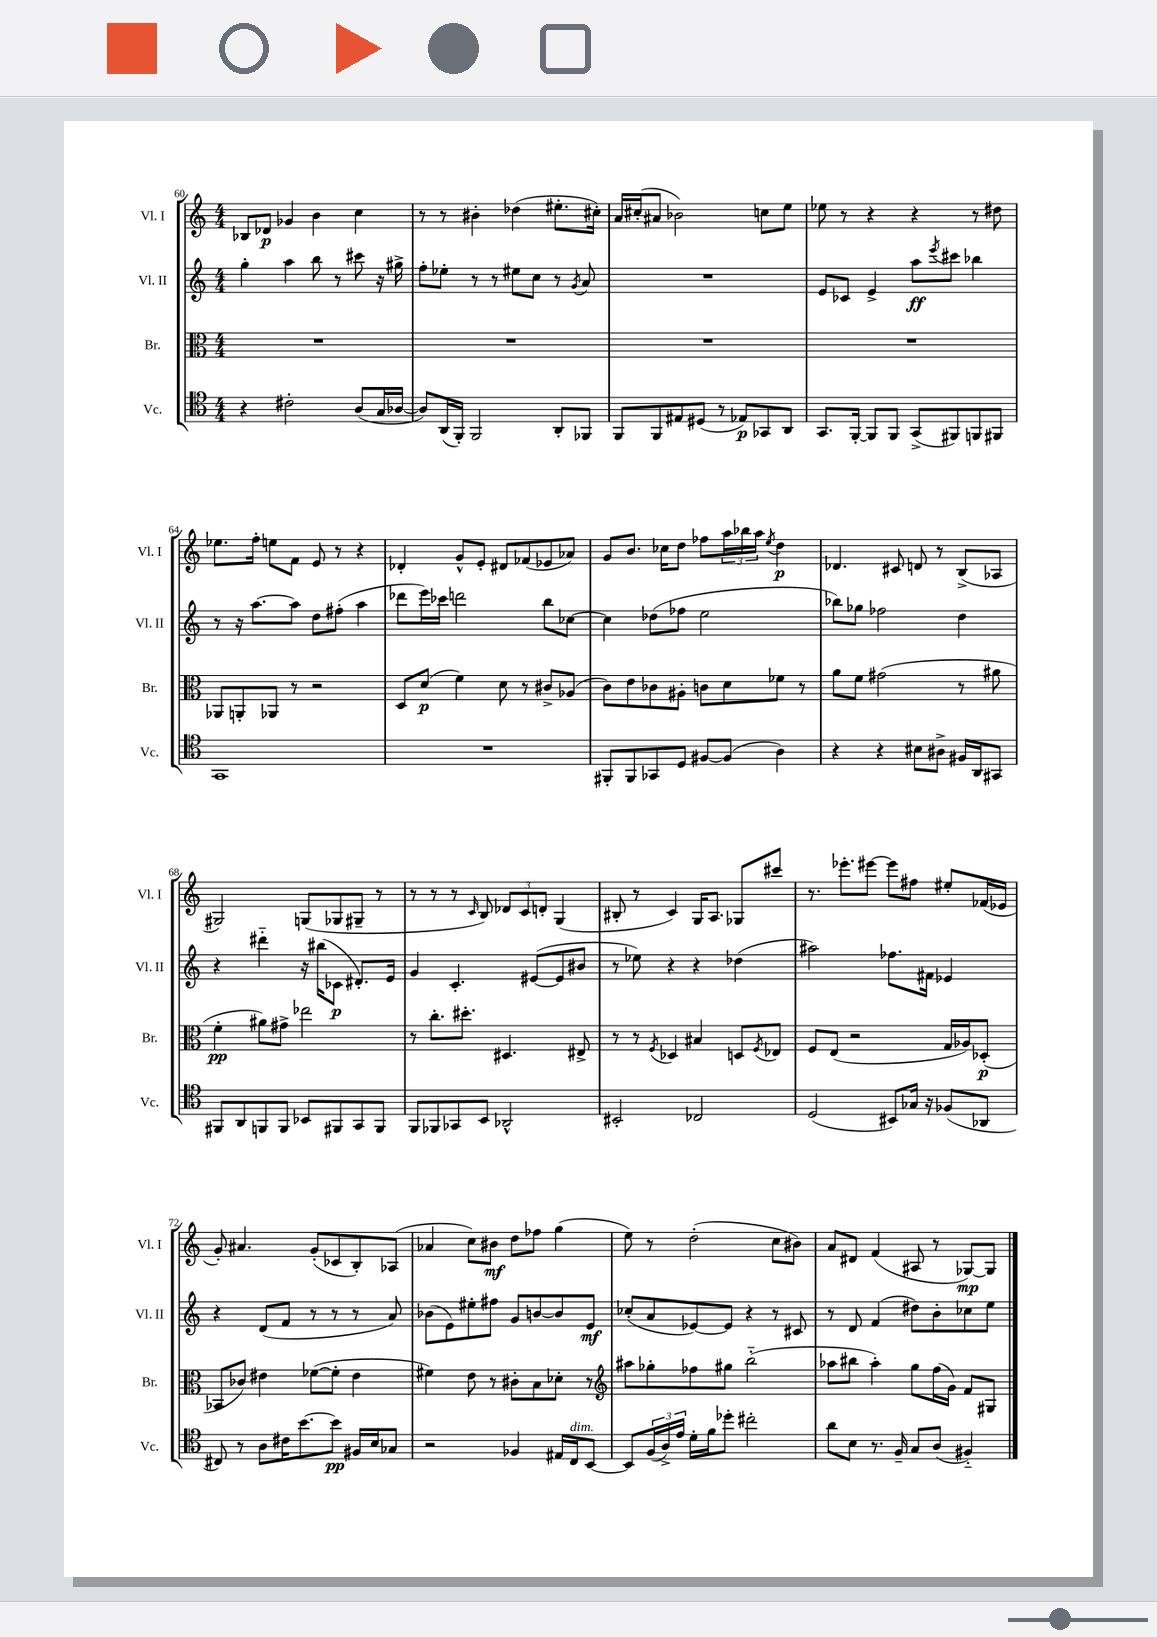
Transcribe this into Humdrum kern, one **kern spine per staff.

**kern	**kern	**kern	**kern
*staff4	*staff3	*staff2	*staff1
*clefC4	*clefC3	*clefG2	*clefG2
*k[]	*k[]	*k[]	*k[]
*M4/4	*M4/4	*M4/4	*M4/4
4r	1r	4gg'	8B-
.	.	.	8d-
2c#'	.	4aa	4g-
.	.	8bb	4b
.	.	8r	.
(8A	.	8ccc#	4cc
16G	.	16r	.
[16A-	.	16gg#^	.
=	=	=	=
8A-])	1r	8ff'	8r
(16AA	.	8ee-'	8r
16FF')	.	.	.
2FF	.	8r	4b#'
.	.	8r	.
.	.	8ee#	(4dd-
.	.	8cc	.
8AA'	.	8r	8.ee#'
.	.	8qg	.
8FF-	.	8a	.
.	.	.	16cc#')
=	=	=	=
8FF	1r	1r	16a
.	.	.	(16cc#'
8FF	.	.	8a#
8E#	.	.	2b-)
(8D#	.	.	.
8r	.	.	.
8E-)	.	.	.
8GG-	.	.	8cc
8AA	.	.	8ee
=	=	=	=
8.GG	1r	8e	8ee-
.	.	8c-	8r
[16FF'	.	.	.
8FF]	.	4e^	4r
8FF	.	.	.
(8GG^	.	8aa	4r
.	.	8qeee	.
8FF#)	.	8ccc#	.
8FF	.	4bb-	8r
8FF#	.	.	8dd#
=	=	=	=
1GG	8AA-	8r	8.ee-
.	8AA'	16r	.
.	.	[8.aa	16ff'
.	8AA-	.	8ee
.	8r	8aa]	8f
.	2r	8dd	8e
.	.	(8ff#'	8r
.	.	4aa	4r
=	=	=	=
1r	8D	8ddd-	4d-'
.	(8d	16eee)	.
.	.	16ccc-	.
.	4f)	2ddd	8g^^
.	.	.	8e'
.	8d	.	8d#
.	8r	.	(8f-
.	8c#^	8bb	8e-
.	(8A-	[8cc-	8a-)
=	=	=	=
8FF#'	8c)	4cc-]	8g
8FF#	8e	.	8.b
8GG-	8c-	(8dd-	.
.	.	.	16cc-
8D	8A#'	8ff-	8dd
[8F#	8c	2ee	8ff-
(8F#]	8d	.	24aa
.	.	.	24bb-
.	.	.	24aa
.	.	.	8qee
4A)	8f-	.	4dd
.	8r	.	.
=	=	=	=
4r	8a	8bb-)	4.d-
.	8f	8gg-	.
4r	(2g#	2ff-	.
.	.	.	8c#
8B#	.	.	8d
8A#^	.	.	8r
16F#	8r	4dd	(8B^
16AA	.	.	.
8GG#	8a#	.	8A-
=	=	=	=
8FF#	4f'	4r	2G#)
8AA	.	.	.
8FF	8a#)	4ddd#'~	.
8FF	8g#^	.	.
8BB-	2ee-	16r	(8G
.	.	(16bb#	.
8FF#	.	8c-	8G-
8GG	.	8.d#')	8G#~
8FF#	.	.	8r
.	.	16e	.
=	=	=	=
8FF	8r	4g	8r
8FF-	8.cc'	.	8r
8GG-	.	4.c'	8r
.	8.dd#'	.	.
.	.	.	16qqc
8BB	.	.	8B)
2AA-^^	4.D#	.	12d-
.	.	.	12c
.	.	([8e#	.
.	.	.	12d'
.	.	8e#]	(4G
.	8E#^	8b#	.
=	=	=	=
2BB#'	8r	8r	8B#'
.	8r	8ee-)	8r
.	8qF	.	.
.	4D-	4r	4c)
2C-	4B#	4r	16G
.	.	.	8.A
.	8D	(4dd-	8G-
.	8qF	.	.
.	8E-	.	8ccc#
=	=	=	=
(2D	8F	2aa#)	8.r
.	(8E	.	.
.	.	.	8.eee-'
.	2r	.	.
.	.	.	[8eee#
8BB#)	.	8.ff-	8eee#]
16G-	.	.	8ff#
16r	.	16f#	.
(8F-	16G	4e-	8ee#'
.	16A-)	.	.
8AA-	(8D-'	.	(16f-
.	.	.	16e-
=	=	=	=
8C#)	8BB-	4r	8g')
8r	8c-)	.	4.a#
8A	4e#	(8d	.
16c#	.	8f	.
[8.b	.	.	.
.	([8f-	8r	(8g'
8b]	8f-']	8r	8c-
16F#	4e#	8r	8B')
16B	.	.	.
8G-	.	8a)	(8A-
=	=	=	=
2r	4f#)	(8b-	4a-
.	.	8e)	.
.	8e	8ee#'	8cc)
.	8r	8ff#	8b#
4F-	8c#'	8g	8dd
.	8B	[8b	8ff-
16E#	8d-'	8b]	(4gg
16C	.	.	.
[8BB	8r	8e	.
=	=	=	=
*	*clefG2	*	*
8BB]	8aa#	(8cc-'	8ee)
(24F	8gg-'	8a	8r
24A^)	.	.	.
24e	.	.	.
16d'	8ff-	[8e-)	(2dd'
16f	.	.	.
8dd-'	8gg#	8e-]	.
2cc#'	(2bb'~	4r	.
.	.	8r	8cc
.	.	8c#	8b#)
=	=	=	=
8a	8aa-	8r	8a
8B	8bb#	8d	8d#
8.r	4aa-')	(4f	(4f
16F~	.	.	.
8G	8gg	8dd#)	8A#
(8A	(16ff	8b'	8r
.	16g)	.	.
4F#'~)	8f	8cc-	[8G-)
.	8G#	8ee	8G-]
==	==	==	==
*-	*-	*-	*-
